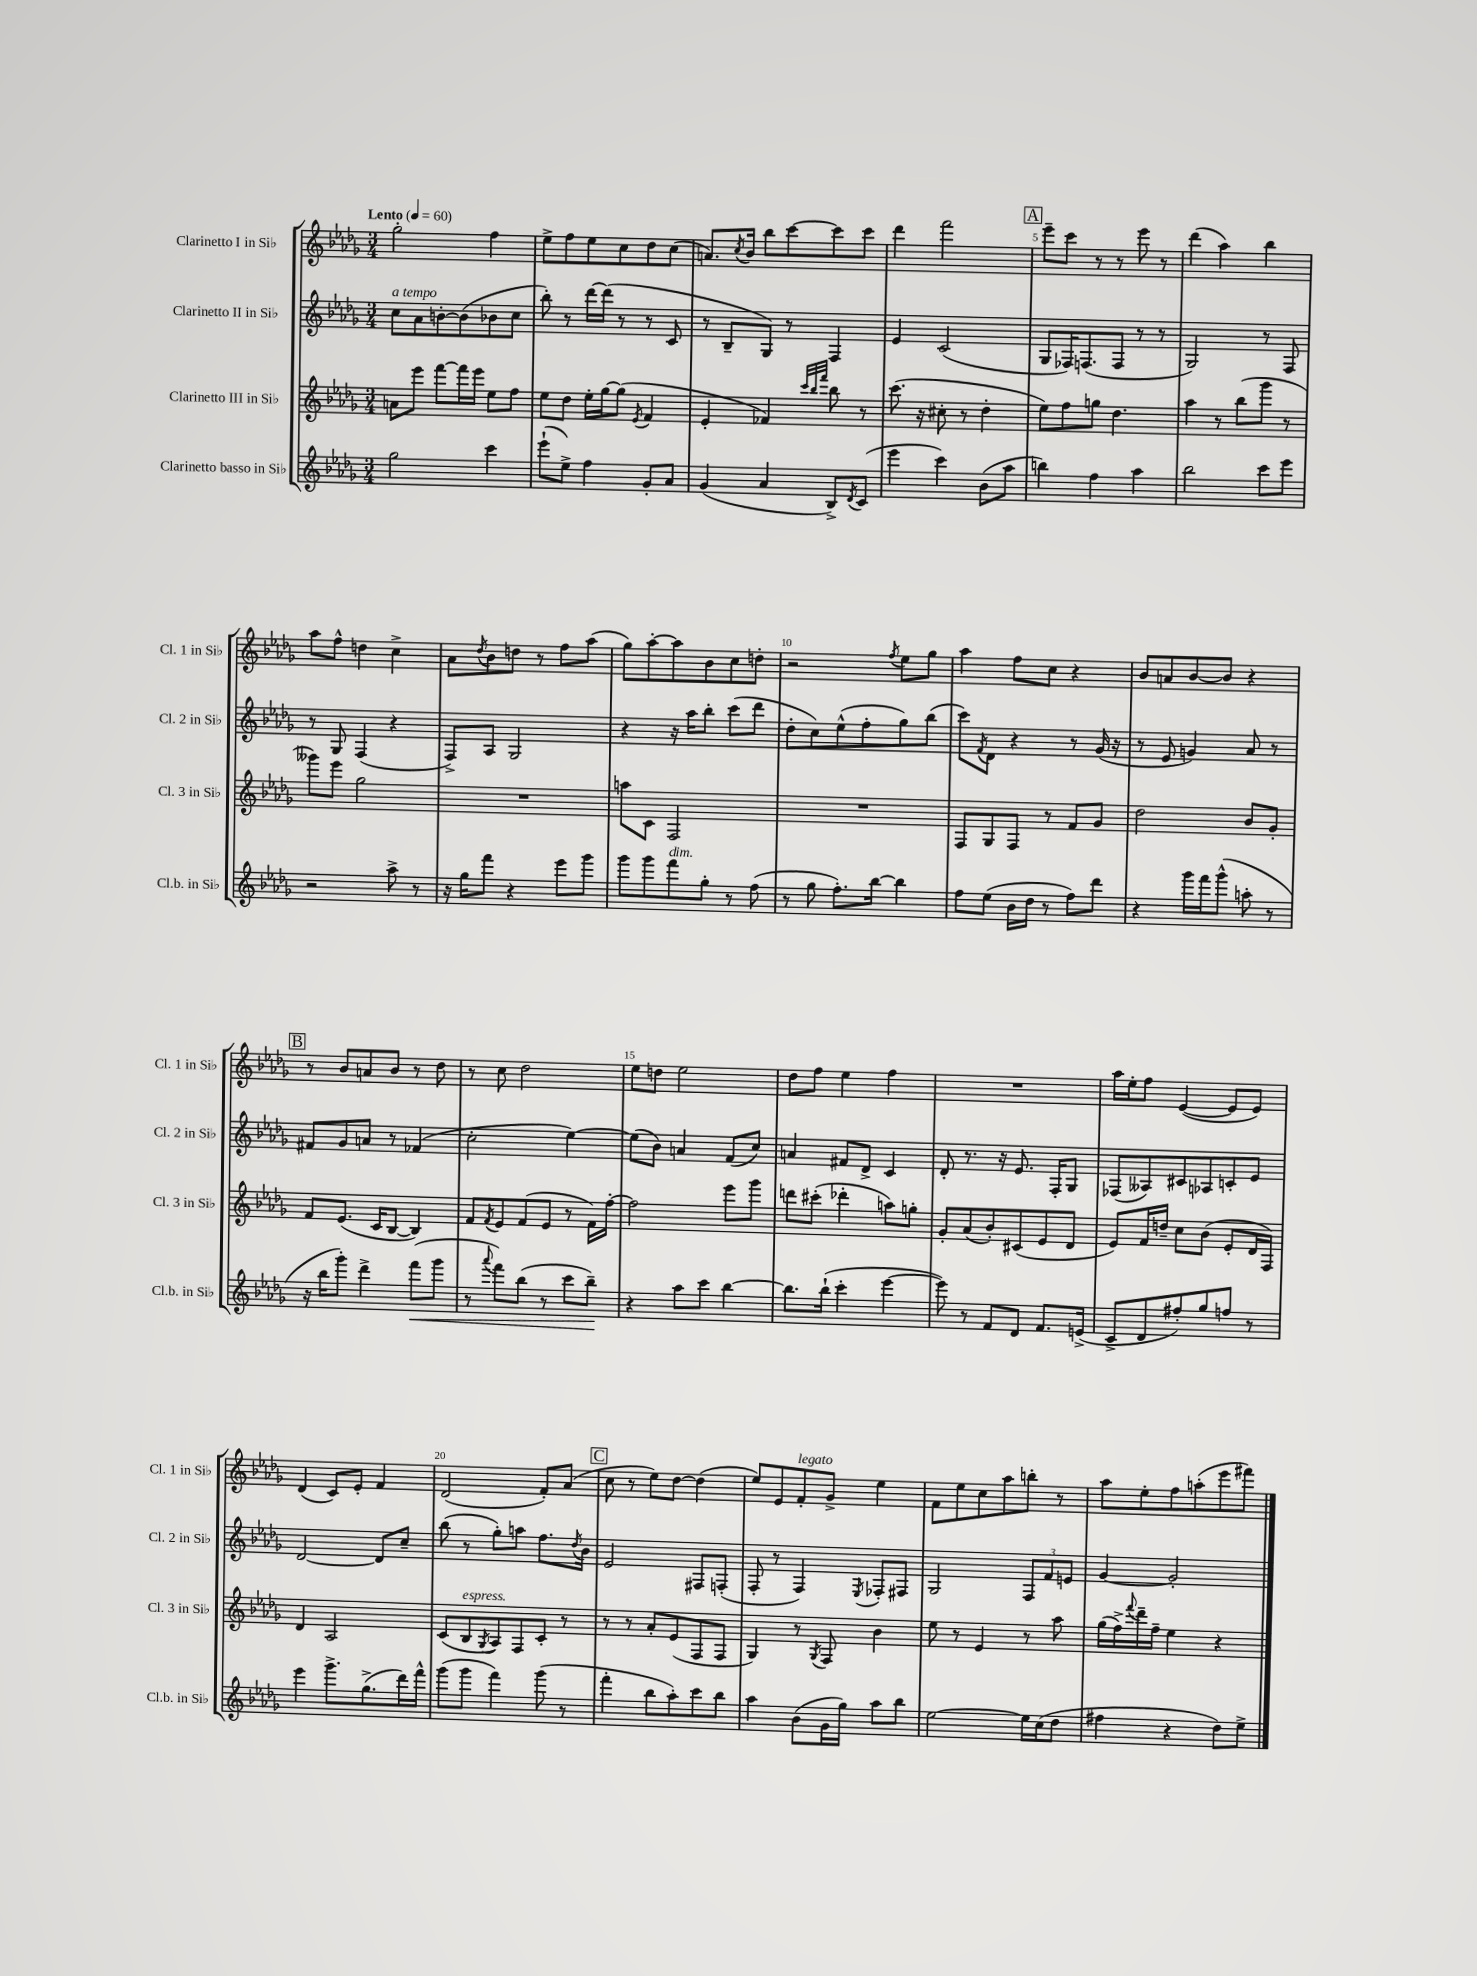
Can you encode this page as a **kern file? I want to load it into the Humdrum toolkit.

**kern	**kern	**kern	**kern
*staff4	*staff3	*staff2	*staff1
*clefG2	*clefG2	*clefG2	*clefG2
*k[b-e-a-d-g-]	*k[b-e-a-d-g-]	*k[b-e-a-d-g-]	*k[b-e-a-d-g-]
*M3/4	*M3/4	*M3/4	*M3/4
*MM60	*MM60	*MM60	*MM60
2gg-\	8a\L	8cc\L	2gg-'\
.	8eee-\J	8a-\	.
.	[8fff\L	[8b'\	.
.	16fff\]L	(8b\]	.
.	16eee-\JJ	.	.
4ccc\	8ee-\L	8b-\	4ff\
.	8ff\J	8cc\J	.
=	=	=	=
(8eee-`\L	8ee-\L	8bb-'\)	8ee-^\L
8ee-^\J)	8dd-\J	8r	8ff\
4ff\	16ee-'\LL	[16ddd-\LL	8ee-\
.	[16gg-\J	(16ddd-\]JJ	.
.	(8gg-\]J	8r	8cc\
.	8qe-/	.	.
8g-'/L	4f/	8r	8dd-\
8a-/J	.	8c/	(8cc\J
=	=	=	=
(4g-/	4e-'/	8r	8.a/L)
.	.	8B-~/L	.
.	.	.	8qcc/
.	.	.	16b-/Jk
4a-/	4f-/)	8G-/J)	8bb-\L
.	.	8r	[8ccc\
.	32qqccc/LLL	.	.
.	32qqbb-/	.	.
.	32qqfff/JJJ	.	.
8B-^/L)	8bb-\	4F/	8ccc\]
8qd-/	.	.	.
(8c/J	8r	.	8ccc\J
=	=	=	=
4eee-\	(8.ccc\	4e-/	4ddd-\
.	16r	.	.
4ccc\)	8cc#'\	(2c/	2fff\
.	8r	.	.
(8b-\L	4dd-'\	.	.
8aa-\J	.	.	.
=	=	=	=
4bb\)	8ee-\L)	8G-/L	8eee-~\L
.	8ff\	16F-/K)	8ccc\J
.	.	(8.F/	.
4ff\	8gg\J	.	8r
.	4.dd-\	8F/J	8r
4aa-\	.	8r	8eee-\
.	.	8r	8r
=	=	=	=
2bb-\	4aa-\	2G-/)	(4ddd-\
.	8r	.	4aa-\)
.	(8bb-\L	.	.
8ccc\L	8ggg-\J	8r	4bb-\
8eee-\J	8r	8F/	.
=	=	=	=
2r	8ggg--\L)	8r	8aa-\L
.	8eee-\J	8G-/	8ff^^\J
.	2gg-\	(4F/	4dd\
8aa-^\	.	4r	4cc^\
8r	.	.	.
=	=	=	=
16r	2.r	8F^/L)	8a-\L
16gg-\LK	.	.	.
.	.	.	8qdd-/
8fff\J	.	8A-/J	8b-\
4r	.	2G-/	8dd\J
.	.	.	8r
8eee-\L	.	.	8ff\L
8ggg-\J	.	.	(8aa-\J
=	=	=	=
8ggg-\L	8aa\L	4r	8gg-\L)
8ggg-\	8c\J	.	[8aa-'\
8fff\	2F/	16r	8aa-\]
.	.	16aa-\LK	.
8gg-'\J	.	8bb-'\J	8b-\
8r	.	(8ccc\L	8cc\
(8ff\	.	8ddd-\J	8dd'\J
=	=	=	=
8r	2.r	8dd-'\L	2r
8gg-\	.	8cc\)	.
8.ff'\L)	.	(8ee-^^\	.
.	.	8ff'\	.
[16bb-\Jk	.	.	.
.	.	.	8qff/
4bb-\]	.	8gg-\)	8ee-\L
.	.	(8bb-\J	8gg-\J
=	=	=	=
8ff\L	8F/L	8ccc\L)	4aa-\
.	.	8qf/	.
(8ee-\J	8G-/	8d-\J	.
16b-\LL	8F/J	4r	8ff\L
16dd-\JJ	.	.	.
8r	8r	.	8cc\J
8ff\L)	8f/L	8r	4r
8ddd-\J	8g-/J	(16g-/	.
.	.	16r	.
=	=	=	=
4r	2dd-\	8r	8b-/L
.	.	8e-/	8a/
16ggg-\LL	.	4g/)	[8b-/
16fff\J	.	.	.
(8ggg-^^\J	.	.	8b-/]J
8aa'\	8b-/L	8a-/	4r
8r	8g-'/J	8r	.
=	=	=	=
16r	8f/L	8f#/L	8r
16bb-\LK	.	.	.
8ggg-'\J)	(8.e-/J	8g-/	8b-/L
4ddd-^\	.	8a/J	8a/
.	16c/LK	.	.
.	[8B-/J	8r	8b-/J
(8fff\L	4B-/])	(4f-/	8r
8ggg-\J	.	.	8dd-\
=	=	=	=
8r	8f/L	2cc'\	8r
8qqaaa-/	8qf/	.	.
8fff\L)	8e-/	.	8cc\
(8bb-\J	(8f/	.	2dd-\
8r	8e-/J	.	.
8ccc\L	8r	[4ee-\)	.
8bb-~\J)	16f\LL)	.	.
.	[16ff'\JJ	.	.
=	=	=	=
4r	2ff\]	(8ee-\]L	8ee-\L
.	.	8b-\J)	8dd\J
8aa-\L	.	4a/	2ee-\
8ccc\J	.	.	.
[4bb-\	8eee-\L	(8f/L	.
.	8ggg-\J	8cc/J)	.
=	=	=	=
8.bb-\]L	8ddd\L	4a/	8dd-\L
.	(8ccc#'\J	.	8ff\J
(16bb-`\Jk	.	.	.
4ccc'\	4ddd-'\	8f#/L	4ee-\
.	.	8d-^/J	.
[4eee-\	8aa\L)	4c/	4ff\
.	8gg'\J	.	.
=	=	=	=
8eee-\])	8g-'/L	8d-'/	2.r
8r	(8a-/	8.r	.
8f/L	8b-'/)	.	.
.	.	16r	.
8d-/J	(8c#/	8.e-/	.
8.f/L	8e-/	.	.
.	.	16F'/LK	.
.	8d-/J	8G-/J	.
(16e^/Jk	.	.	.
=	=	=	=
8c^/L	8e-/L)	(8F-/L	16aa-\LL
.	.	.	16ee-'\J
8d-/	16f/L	8A--/)	8ff\J
.	16dd~/JJ	.	.
8ff#'/)	8cc\L	8c#/	([4e-/
8gg-/	(8b-\J	8A-/	.
8ff/J	8e-'/L	8c'/	8e-/]L
8r	16d-/L	8e-/J	8e-/J)
.	16F/JJ)	.	.
=	=	=	=
4eee-\	4d-/	[2d-/	(4d-/
8.ggg-^\L	2A-/	.	8c/L)
.	.	.	8e-'/J
(8.gg-^\	.	.	.
.	.	8d-/]L	4f/
16ddd-\L)	.	8cc~/J	.
16fff^^\JJ	.	.	.
=	=	=	=
(8ggg-\L	(8c/L	(8bb-\	(2d-/
8ggg-\J	8B-/	8r	.
.	8qG-/	.	.
4fff\)	8A-/)	8gg-'\L)	.
.	8F/	8aa\J	.
(8ggg-\	8c'/J	8.ff\L	8f'/L)
8r	8r	.	(8a-/J
.	.	8qdd-/	.
.	.	16b-\Jk	.
=	=	=	=
4fff'\	8r	2e-/	8cc\
.	8r	.	8r
8bb-\L	8a-'/L	.	8ee-\L)
8aa-'\)	(8e-/	.	[8dd-\J
8ccc\	8F/	8F#/L	(4dd-\]
8bb-\J	8F/J	(8F'/J	.
=	=	=	=
4aa-\	4G-/)	8F'/	8ee-/L)
.	.	8r	8e-/
(8b-\L	8r	4F/)	8f'/
.	8qG-/	.	.
16g-\L	8F/	.	8g-^/J
16gg-\JJ)	.	.	.
.	.	8qE-/	.
8aa-\L	4b-\	8F-'/L	4ee-\
8bb-\J	.	8F#/J	.
=	=	=	=
[2ee-\	8ee-\	2G-/	8f\L
.	8r	.	8ee-\
.	4e-/	.	8cc\
.	.	.	8aa-\
16ee-\]LL	8r	12F/L	8bb'\J
(16cc\J	.	.	.
.	.	12f/	.
8dd-\J	8aa-\	.	8r
.	.	12e/J	.
=	=	=	=
4ff#\	(16gg-\LL	[4g-/	8aa-\L
.	16ff^\)	.	.
.	8qqfff/	.	.
.	16ddd-~\	.	8ee-'\
.	16ff~\JJ	.	.
4r	4ee-\	2g-'/]	8ff\
.	.	.	(8aa'\
8dd-\L)	4r	.	8eee-\
8ee-^\J	.	.	8fff#\J)
==	==	==	==
*-	*-	*-	*-
